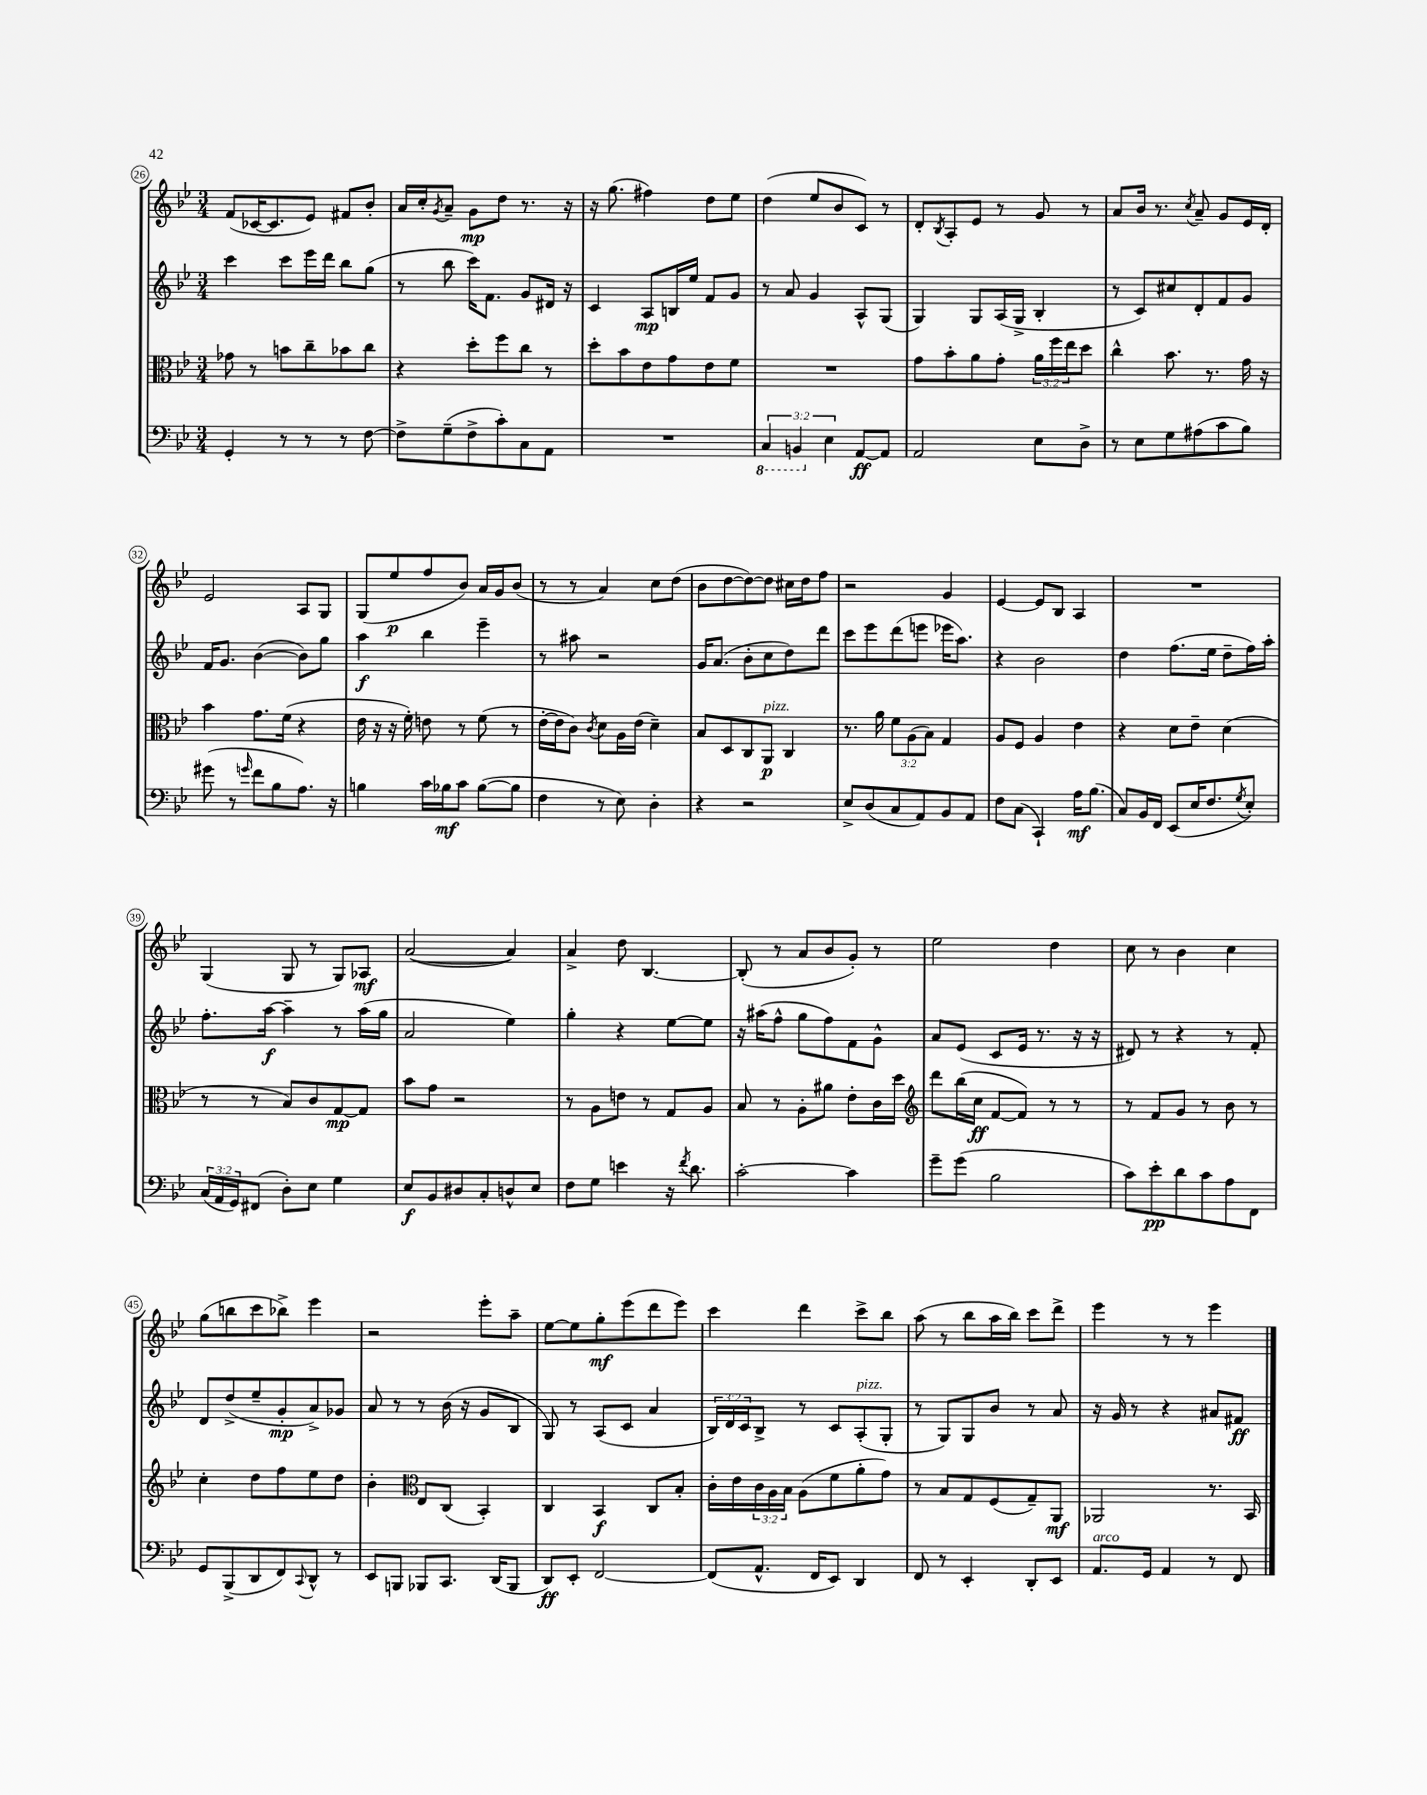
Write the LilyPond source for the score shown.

<<
\new StaffGroup <<
\new Staff = "s0" {
    \clef treble \key bes \major \numericTimeSignature \time 3/4
    f'8( ces'16~ ces'8. ees'8) fis'8 bes'8-. |
    a'16 c''16-. \acciaccatura { g'8 } a'8-- g'8\mp d''8 r8. r16 |
    r16 g''8.( fis''4) d''8 ees''8 |
    d''4( ees''8 bes'8 c'8) r8 |
    d'8-. \acciaccatura { bes8 } a8-. ees'8 r8 g'8 r8 |
    a'8 bes'16 r8. \acciaccatura { c''8 } a'8-- g'8 ees'16 d'16-. |
    ees'2 a8 g8 |
    g8( ees''8\p f''8 bes'8) a'16 g'16 bes'8( |
    r8 r8 a'4) c''8 d''8( |
    bes'8 d''8~ d''8~) d''8 cis''16 d''16 f''8 |
    r2 g'4 |
    ees'4~ ees'8 bes8 a4 |
    R2. |
    g4( g8 r8 g8) aes8\mf |
    a'2~( a'4) |
    a'4-> d''8 bes4.~ |
    bes8-.( r8 a'8 bes'8 g'8-.) r8 |
    ees''2 d''4 |
    c''8 r8 bes'4 c''4 |
    g''8( b''8 c'''8 bes''8->) ees'''4 |
    r2 ees'''8-. a''8-- |
    ees''8~ ees''8 g''8-.\mf ees'''8( d'''8 ees'''8) |
    c'''4 d'''4 c'''8-> bes''8 |
    a''8( r8 bes''8 a''16 bes''16) c'''8 d'''8-> |
    ees'''4 r8 r8 ees'''4 \bar "|." |
}
\new Staff = "s1" {
    \clef treble \key bes \major \numericTimeSignature \time 3/4 \override Staff.TupletNumber.text = #tuplet-number::calc-fraction-text
    c'''4 c'''8 ees'''16 d'''16 bes''8 g''8( |
    r8 bes''8 c'''16) f'8. g'8 dis'16 r16 |
    c'4 a8\mp b16 ees''16 f'8 g'8 |
    r8 a'8 g'4 a8-^ g8( |
    g4) g8 a16( g16-> bes4-. |
    r8 c'8) cis''8 d'8-. f'8 g'8 |
    f'16 g'8. bes'4~( bes'8) g''8 |
    a''4\f bes''4 ees'''4-- |
    r8 ais''8 r2 |
    g'16 a'8.( bes'8-. c''8 d''8) d'''8 |
    c'''8 ees'''8 d'''8( e'''8 ees'''16 a''8.) |
    r4 bes'2 |
    d''4 f''8.( ees''16 d''8-- f''16) a''16-. |
    f''8.-. a''16~\f a''4-- r8 a''16( g''16 |
    a'2 ees''4) |
    g''4-. r4 ees''8~ ees''8 |
    r16 ais''16( f''8-^ g''8 f''8) f'8 g'8-^ |
    a'8 ees'8( c'8 ees'16 r8. r16 r16 |
    dis'8) r8 r4 r8 f'8-. |
    d'8 d''8->( ees''8-- g'8-.\mp a'8->) ges'8 |
    a'8 r8 r8 bes'16( r16 g'8 bes8 |
    g8) r8 a8( c'8 a'4 |
    \tuplet 3/2 { bes16) d'16 c'16 } bes8-> r8 c'8 a8-.^\markup { \italic "pizz." }( g8-. |
    r8 g8) g8 bes'8 r8 a'8 |
    r16 g'16 r8 r4 ais'8 fis'8\ff \bar "|." |
}
\new Staff = "s2" {
    \clef alto \key bes \major \numericTimeSignature \time 3/4 \override Staff.TupletNumber.text = #tuplet-number::calc-fraction-text
    ges'8 r8 b'8 c''8-- bes'8 c''8 |
    r4 d''8-. f''8 c''8 r8 |
    d''8-. bes'8 ees'8 g'8 ees'8 f'8 |
    R2. |
    g'8 bes'8-. a'8 g'8-. \tuplet 3/2 { a'16 f''16 ees''16 } d''8 |
    c''4-^ bes'8. r8. g'16 r16 |
    bes'4 g'8. f'16( r4 |
    ees'16 r16 r16 f'16-.) e'8 r8 f'8( r8 |
    ees'16~-. ees'16 c'8) \acciaccatura { c'8 } d'8 a16 ees'16( d'4--) |
    bes8 d8 c8 a,8\p^\markup { \italic "pizz." } c4 |
    r8. a'16 \tuplet 3/2 { f'8 a8( bes8) } g4 |
    a8 f8 a4 ees'4 |
    r4 d'8 ees'8-- d'4( |
    r8 r8 bes8) c'8 g8~\mp g8 |
    bes'8 g'8 r2 |
    r8 a8 e'8 r8 g8 a8 |
    bes8 r8 a8-. ais'8 ees'8-. c'16 d''16 |
    \clef treble d'''8 bes''16( c''16\ff f'8~ f'8) r8 r8 |
    r8 f'8 g'8 r8 bes'8 r8 |
    c''4-. d''8 f''8 ees''8 d''8 |
    bes'4-. \clef alto ees8 c8( bes,4-.) |
    c4 bes,4\f c8 bes8-. |
    c'16-. ees'16 \tuplet 3/2 { c'16 a16 bes16 } a8( f'8 a'8-. g'8) |
    r8 bes8 g8 f8( g8--) a,8\mf |
    aes,2 r8. bes,16 \bar "|." |
}
\new Staff = "s3" {
    \clef bass \key bes \major \numericTimeSignature \time 3/4 \override Staff.TupletNumber.text = #tuplet-number::calc-fraction-text
    g,4-. r8 r8 r8 f8~ |
    f8-> g8--( f8-> c'8-.) c8 a,8 |
    R2. |
    \tuplet 3/2 { \ottava #-1 c,4 b,,4 \ottava #0 ees4 } a,8~\ff a,8 |
    a,2 ees8 d8-> |
    r8 ees8 g8 ais8( c'8 bes8) |
    gis'8( r8 \grace { g'16 } f'8 bes8 a8.) r16 |
    b4 c'16 bes16\mf c'8 bes8~( bes8 |
    f4 r8 ees8) d4-. |
    r4 r2 |
    ees8-> d8( c8 a,8) bes,8 a,8 |
    f8 c8( c,4-!) a16\mf bes8.( |
    c8) bes,16 f,16 ees,8( ees16 f8. \acciaccatura { g8 } ees8-.) |
    \tuplet 3/2 { c16( a,16 g,16) } fis,8( d8-.) ees8 g4 |
    ees8\f bes,8 dis8 c8-. d8-^ ees8 |
    f8 g8 e'4 r16 \acciaccatura { f'8 } d'8. |
    c'2~-. c'4 |
    g'8-- g'8( bes2 |
    c'8) ees'8-.\pp d'8 c'8 a8 f,8 |
    g,8 bes,,8->( d,8 f,8) \appoggiatura { c,8 } d,8-^ r8 |
    ees,8 b,,8 bes,,8 c,8. d,16( bes,,8 |
    d,8\ff) ees,8-. f,2~ |
    f,8( a,8.-^ f,16 ees,8) d,4 |
    f,8 r8 ees,4-. d,8-. ees,8 |
    a,8.^\markup { \italic "arco" } g,16 a,4 r8 f,8 \bar "|." |
}
>>
>>
\layout { \context { \Score currentBarNumber = #26 \override BarNumber.stencil = #(make-stencil-circler 0.1 0.3 ly:text-interface::print) } }
